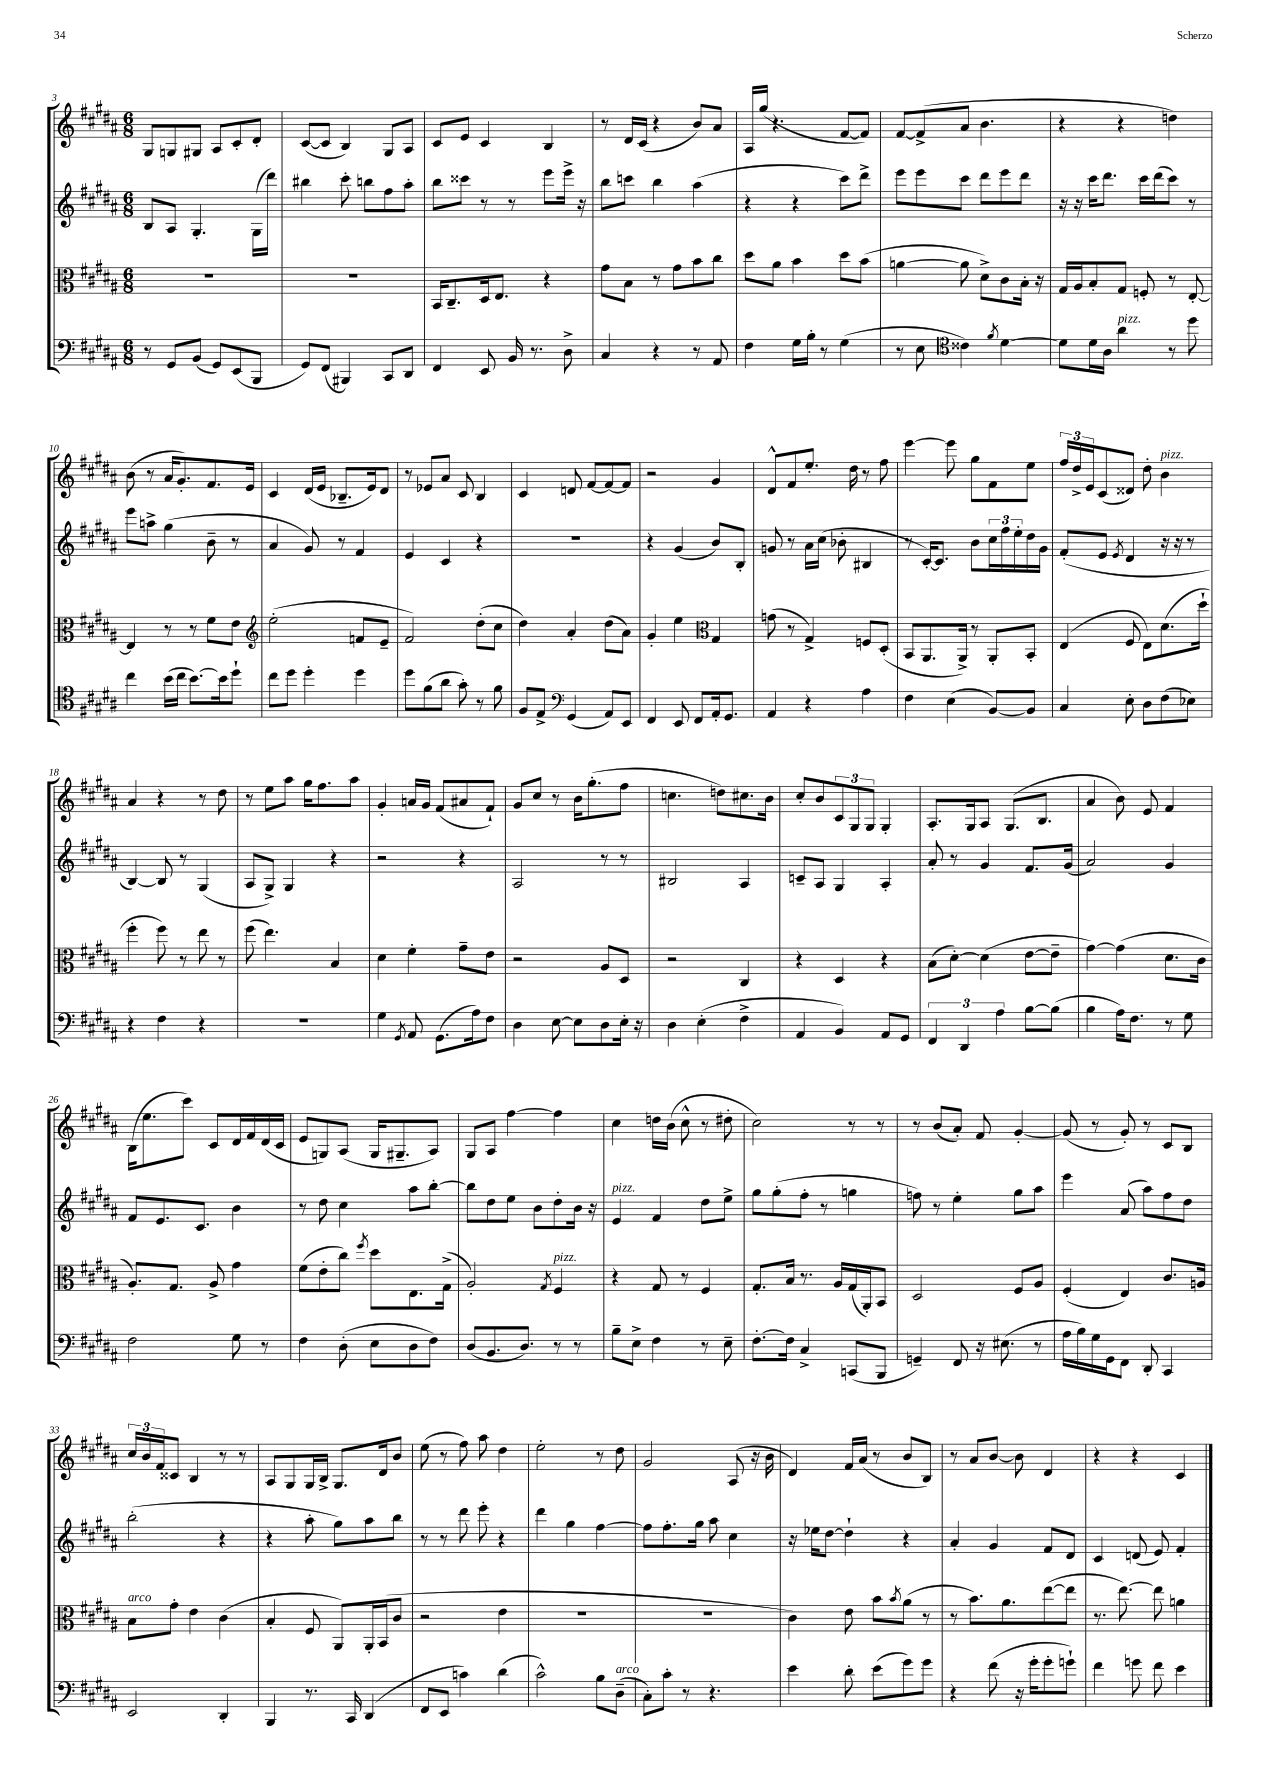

**kern	**kern	**kern	**kern
*part4	*part3	*part2	*part1
*staff4	*staff3	*staff2	*staff1
*clefF4	*clefC3	*clefG2	*clefG2
*k[f#c#g#d#a#]	*k[f#c#g#d#a#]	*k[f#c#g#d#a#]	*k[f#c#g#d#a#]
*M6/8	*M6/8	*M6/8	*M6/8
=3	=3	=3	=3
8r	2.r	8B/L	8G#/L
8GG#/L	.	8A#/J	8Gn/
(8BB/J	.	4.G#'/	8G#X/J
8GG#/L)	.	.	8A#/L
(8EE/	.	.	8c#'/
8BBB/J	.	(16G#\LL	8d#'/J
.	.	16ddd#\JJ)	.
=4	=4	=4	=4
8GG#/L)	2.r	4bb#X\	([8c#/L
(8FF#/J	.	.	8c#/J]
4BBB#X/)	.	8ccc#'\	4B/)
.	.	8bbn\L	.
8CC#/L	.	8ff#\	8G#/L
8DD#/J	.	8aa#'\J	8A#/J
=5	=5	=5	=5
4FF#/	16BB/KL	8bb\L	8c#/L
.	8.C#~/	.	.
.	.	8ccc##X\J	8e/J
8EE/	16D#/k	8r	4c#/
.	8.E/J	.	.
16BB/	.	8r	.
8.r	.	.	.
.	4r	8eee\L	4B/
8D#^\	.	16eee^\Jk	.
.	.	16r	.
=6	=6	=6	=6
4C#/	8g#\L	8bb\L	8r
.	8B\J	8cccn\J	16d#/LL
.	.	.	(16c#/JJ
4r	8r	4bb\	4r
.	8g#\L	.	.
8r	8b\	(4aa#\	8b/L)
8AA#/	8cc#\J	.	8a#/J
=7	=7	=7	=7
4F#\	8dd#\L	4r	16A#/LL
.	.	.	(16gg#/JJ
.	8a#\J	.	4.r
16G#\LL	4b\	4r	.
16B'\JJ	.	.	.
8r	.	.	.
(4G#\	8dd#\L	8ccc#\L)	[8f#/L
.	(8b\J	8ddd#^\J	8f#/J])
=8	=8	=8	=8
8r	[4an\	8eee\L	[8f#/L
8E\	.	8eee\	(8f#^/]
*clefC4	*	*	*
4c##X\)	8a\]	8ccc#\J	8a#/J
.	8d#^\L)	8ddd#\L	4.b\
8qf#/	.	.	.
[4d#\	8c#\	8eee\	.
.	16B'\Jk	8ddd#\J	.
.	16r	.	.
=9	=9	=9	=9
8d#\L]	16G#/LL	16r	4r
.	16A#/J	16r	.
16d#\L	8B'/	16ccc#\KL	.
16A#\JJ	.	8.ddd#\J	.
!LO:TX:a:i:t=pizz.	!	!	!
4a#\	8G#/J	.	4r
.	8Fn'/	16ccc#\LL	.
.	.	(16ddd#\J	.
8r	8r	8ccc#\J)	4ddn\)
8dd#\	[8E'/	8r	.
!!LO:LB:g=z
=10	=10	=10	=10
4cc#\	4E/]	8eee\L	(8b\
.	.	8aan^\J	8r
(16b\LL	8r	(4gg#\	16a#/KL
16cc#\JJ	.	.	8.g#'/)
[8.b\L)	8r	.	.
.	8f#\L	8b~\	8.f#/
16b\k]	.	.	.
8dd#`\J	8e\J	8r	.
.	.	.	16e/Jk
=11	=11	=11	=11
*	*clefG2	*	*
8cc#\L	(2ee'\	4a#/	4c#/
8dd#\J	.	.	.
4dd#'\	.	8g#/)	(16d#/LL
.	.	.	16e/JJ
.	.	8r	8.B-X~/L
4dd#\	8fn/L	4f#/	.
.	.	.	16e/k)
.	8e~/J	.	8d#/J
=12	=12	=12	=12
8dd#\L	2f#/)	4e/	8r
(8f#\	.	.	8e-X/L
8a#\J	.	4c#/	8a#/J
8g#'\)	.	.	8c#/
8r	(8dd#'\L	4r	4B/
8f#\	8cc#\J	.	.
=13	=13	=13	=13
8F#/L	4dd#\)	2.r	4c#/
8E^/J	.	.	.
*clefF4	*	*	*
(4GG#/	4a#'/	.	8dn/
.	.	.	[8f#/L
8AA#/L)	(8dd#\L	.	8f#/_
8EE/J	8a#\J)	.	8f#/J]
=14	=14	=14	=14
4FF#/	4g#'/	4r	2r
8EE/	4ee\	(4g#/	.
8FF#/L	.	.	.
*	*clefC3	*	*
16AA#'/k	4G#/	8b/L)	4g#/
8.GG#/J	.	.	.
.	.	8B'/J	.
=15	=15	=15	=15
4AA#/	(8gn\	8gn/	8d#^^/L
.	8r	8r	8f#/
4r	4G#^/)	16a#\LL	8.ee'/J
.	.	(16cc#\JJ	.
.	.	8b-X'\	.
.	.	.	16dd#\
4A#\	8Fn/L	4B#X/	8r
.	(8D#'/J	.	8ff#\
=16	=16	=16	=16
4F#\	8BB/L	8r	[4eee\
.	8.AA#/	[16c#'/KL)	.
.	.	8.c#/J]	.
(4E\	.	.	8eee\]
.	16AA#^/Jk)	.	.
.	8r	8b\L	8gg#\L
[8BB/L)	8AA#'/L	24cc#\L	8f#\
.	.	24ff#\	.
.	.	24ee'\	.
8BB/J]	8BB'/J	16dd#\	8ee\J
.	.	16g#\JJ	.
=17	=17	=17	=17
4C#/	(4E/	(8f#'/L	24ff#/LL
.	.	.	24dd#^/
.	.	.	24e/J
.	.	8e/J	(8c#/
.	.	8qe/	.
8E'\	8F#/	4d#/	8d##X/J)
8D#\L	8E\L)	.	8dd#'\
!	!	!	!LO:TX:a:i:t=pizz.
(8F#\	(8.d#\	16r	4b\
.	.	16r	.
8E-X\J)	.	8r	.
.	16dd#`\Jk	.	.
!!LO:LB:g=z
=18	=18	=18	=18
4r	4ff#'\	[4B/)	4a#/
4F#\	8ff#\)	8B/]	4r
.	8r	8r	.
4r	8ee\	(4G#/	8r
.	8r	.	8dd#\
=19	=19	=19	=19
2.r	(8ff#\	8A#/L	8r
.	4.ee\)	8G#^/J)	8ee\L
.	.	4G#/	8aa#\J
.	.	.	16gg#\KL
.	.	.	8.ff#\
.	4B/	4r	.
.	.	.	8aa#\J
=20	=20	=20	=20
4G#\	4d#\	2r	4g#'/
8qGG#/	.	.	.
8AA#/	4f#'\	.	16an/LL
.	.	.	16g#/JJ
(8.GG#\L	.	.	(8f#/L
.	8g#~\L	4r	8a#X/
16A#\k)	.	.	.
8F#\J	8e\J	.	8f#`/J)
=21	=21	=21	=21
4D#\	2r	2A#/	8g#/L
.	.	.	8cc#/J
[8E\	.	.	8r
8E\L]	.	.	16b\KL
.	.	.	(8.gg#'\
8D#\	8A#/L	8r	.
16E'\Jk	8D#/J	8r	8ff#\J
16r	.	.	.
=22	=22	=22	=22
4D#\	2r	2B#X/	4.ccn\
(4E'\	.	.	.
.	.	.	8ddn\L)
4F#^\	4C#/	4A#/	8.cc#X\
.	.	.	16b\Jk
=23	=23	=23	=23
4AA#/	4r	8cn~/L	8cc#'/L
.	.	8A#/J	8b/
4BB/)	4D#/	4G#/	12c#/
.	.	.	12G#/
.	.	.	12G#/J
8AA#/L	4r	4A#'/	4G#'/
8GG#/J	.	.	.
=24	=24	=24	=24
6FF#/	(8B\L	8a#'/	8.A#'/L
.	[8d#'\J)	8r	.
6DD#/	.	.	.
.	.	.	16G#/k
.	(4d#\]	4g#/	8A#/J
6A#\	.	.	.
.	.	.	(8.G#/L
[8B\L	[8e\L	8.f#/L	.
.	.	.	8.B/J
(8B\J]	8e~\J]	.	.
.	.	(16g#/Jk	.
=25	=25	=25	=25
4B\	[4g#\)	2a#/)	4a#/
16A#\KL)	(4g#\]	.	8b\)
8.F#\J	.	.	.
.	.	.	8e/
8r	8.d#\L	4g#/	4f#/
8G#\	.	.	.
.	16c#\Jk	.	.
!!LO:LB:g=z
=26	=26	=26	=26
2F#\	8.A#'/L)	8f#/L	(16B\KL
.	.	.	8.ee\
.	.	8.e/	.
.	8.G#/J	.	.
.	.	.	8ccc#\J)
.	.	8.c#/J	.
.	8A#^/	.	8c#/L
8G#\	4g#\	4b\	16d#/L
.	.	.	16f#/
8r	.	.	(16d#/
.	.	.	16c#/JJ
=27	=27	=27	=27
4F#\	(8f#\L	8r	8e/L
.	8e'\	8dd#\	8Gn/)
(8D#'\	8cc#\J)	4cc#\	(8A#/J
.	8qff#/	.	.
8E\L	8dd#\L	.	16G/KL
.	.	.	8.G#X~/
8D#\	8.E\	8aa#\L	.
8F#\J)	.	[8bb'\J	8A#/J)
.	(16G#^\Jk	.	.
=28	=28	=28	=28
(8D#/L	2A#'/)	8bb\L]	8G#/L
8.BB/	.	8dd#\	8A#/J
.	.	8ee\J	[4ff#\
8.D#/J)	.	.	.
.	.	8b\L	.
.	8qG#/	.	.
!	!LO:TX:a:i:t=pizz.	!	!
8r	4F#/	8dd#'\	4ff#\]
8r	.	16b\Jk	.
.	.	16r	.
=29	=29	=29	=29
!	!	!LO:TX:a:i:t=pizz.	!
8B~\L	4r	4e/	4cc#\
8E^\J	.	.	.
4F#\	8G#/	4f#/	16ddn\LL
.	.	.	(16b\JJ
.	8r	.	8cc#^^\
8r	4F#/	8dd#\L	8r
8E~\	.	8ee^\J	8dd#X'\
=30	=30	=30	=30
[8.F#'\L	8.G#'/L	8gg#\L	2cc#\)
.	.	(8gg#'\	.
16F#\Jk]	16B/Jk	.	.
4C#^/	8.r	8ff#'\J	.
.	.	8r	.
.	16A#/LL	.	.
(8CCn/L	(16G#/	4ggn\	8r
.	16AA#'/J)	.	.
8BBB/J	8BB/J	.	8r
=31	=31	=31	=31
4GGn~/)	2D#/	8ffn\)	8r
.	.	8r	(8b/L
8FF#/	.	4ee'\	8a#'/J)
16r	.	.	8f#/
(8.E#X\	.	.	.
.	8F#/L	8gg#\L	[4g#'/
8r	8A#/J	8aa#\J	.
=32	=32	=32	=32
16A#\LL	(4F#'/	4eee\	(8g#/]
16B\)	.	.	.
16G#\	.	.	8r
16GG#\J	.	.	.
8FF#\J	4E/)	(8a#/	8g#'/)
8DD#'/	.	8aa#\L)	8r
4CC#/	8.c#/L	8ff#\	8c#/L
.	.	8dd#\J	8B/J
.	16An/Jk	.	.
!!LO:LB:g=z
=33	=33	=33	=33
!	!LO:TX:a:i:t=arco	!	!
2EE/	8B\L	(2bb'\	24cc#/LL
.	.	.	24b/
.	.	.	24f#/J
.	8g#'\J	.	8c##X/J
.	4e\	.	4B/
4DD#'/	(4c#\	4r	8r
.	.	.	8r
=34	=34	=34	=34
4BBB/	4B'/	4r	8A#/L
.	.	.	8G#/
8.r	8F#/	8aa#'\	16G#/L
.	.	.	16B^/JJ
.	8AA#/L)	8gg#\L)	8.G#/L
16CC#/	.	.	.
(4DD#/	16AA#'/L	8aa#\	.
.	(16BB/J	.	16d#/k
.	8c#/J	8bb\J	8b/J
=35	=35	=35	=35
8FF#/L	2r	8r	(8ee\
8EE/J	.	8r	8r
4cn\)	.	8ddd#\	8ff#\)
.	.	8eee'\	8aa#\
(4d#\	4e\	4r	4dd#\
=36	=36	=36	=36
2c#^^\)	2.r	4ddd#\	2ee'\
.	.	4gg#\	.
8B\L	.	[4ff#\	8r
!LO:TX:a:i:t=arco	!	!	!
(8D#~\J	.	.	8dd#\
=37	=37	=37	=37
8C#'\L)	2.r	8ff#\L]	2g#/
8c#'\J	.	8.ff#'\	.
8r	.	.	.
.	.	16gg#\Jk	.
4.r	.	8aa#\	.
.	.	4cc#\	(8A#/
.	.	.	16r
.	.	.	16b\
=38	=38	=38	=38
4e\	4c#\)	16r	4d#/)
.	.	16ee-X\KL	.
.	.	[8dd#\J	.
8d#'\	8e\	4dd#`\]	16f#/LL
.	.	.	(16a#/JJ
(8e\L	8b\L	.	8r
.	8qb/	.	.
8g#\)	(8a#\J	4r	8b/L
8g#\J	8r	.	8B/J)
=39	=39	=39	=39
4r	8r	4a#'/	8r
.	8.b\L)	.	8a#/L
(8f#\	.	4g#/	[8b/J
.	8.a#\	.	.
16r	.	.	8b\]
16g#'\KL	.	.	.
8g#'\	([8ee\	8f#/L	4d#/
8gn`\J)	8ee\J]	8d#/J	.
=40	=40	=40	=40
4f#\	8.r	4c#/	4r
.	[8.ee\)	.	.
8gn\	.	(8dn/	4r
8f#\	8ee\]	8e/)	.
4e\	4an\	4f#'/	4c#/
==	==	==	==
*-	*-	*-	*-
